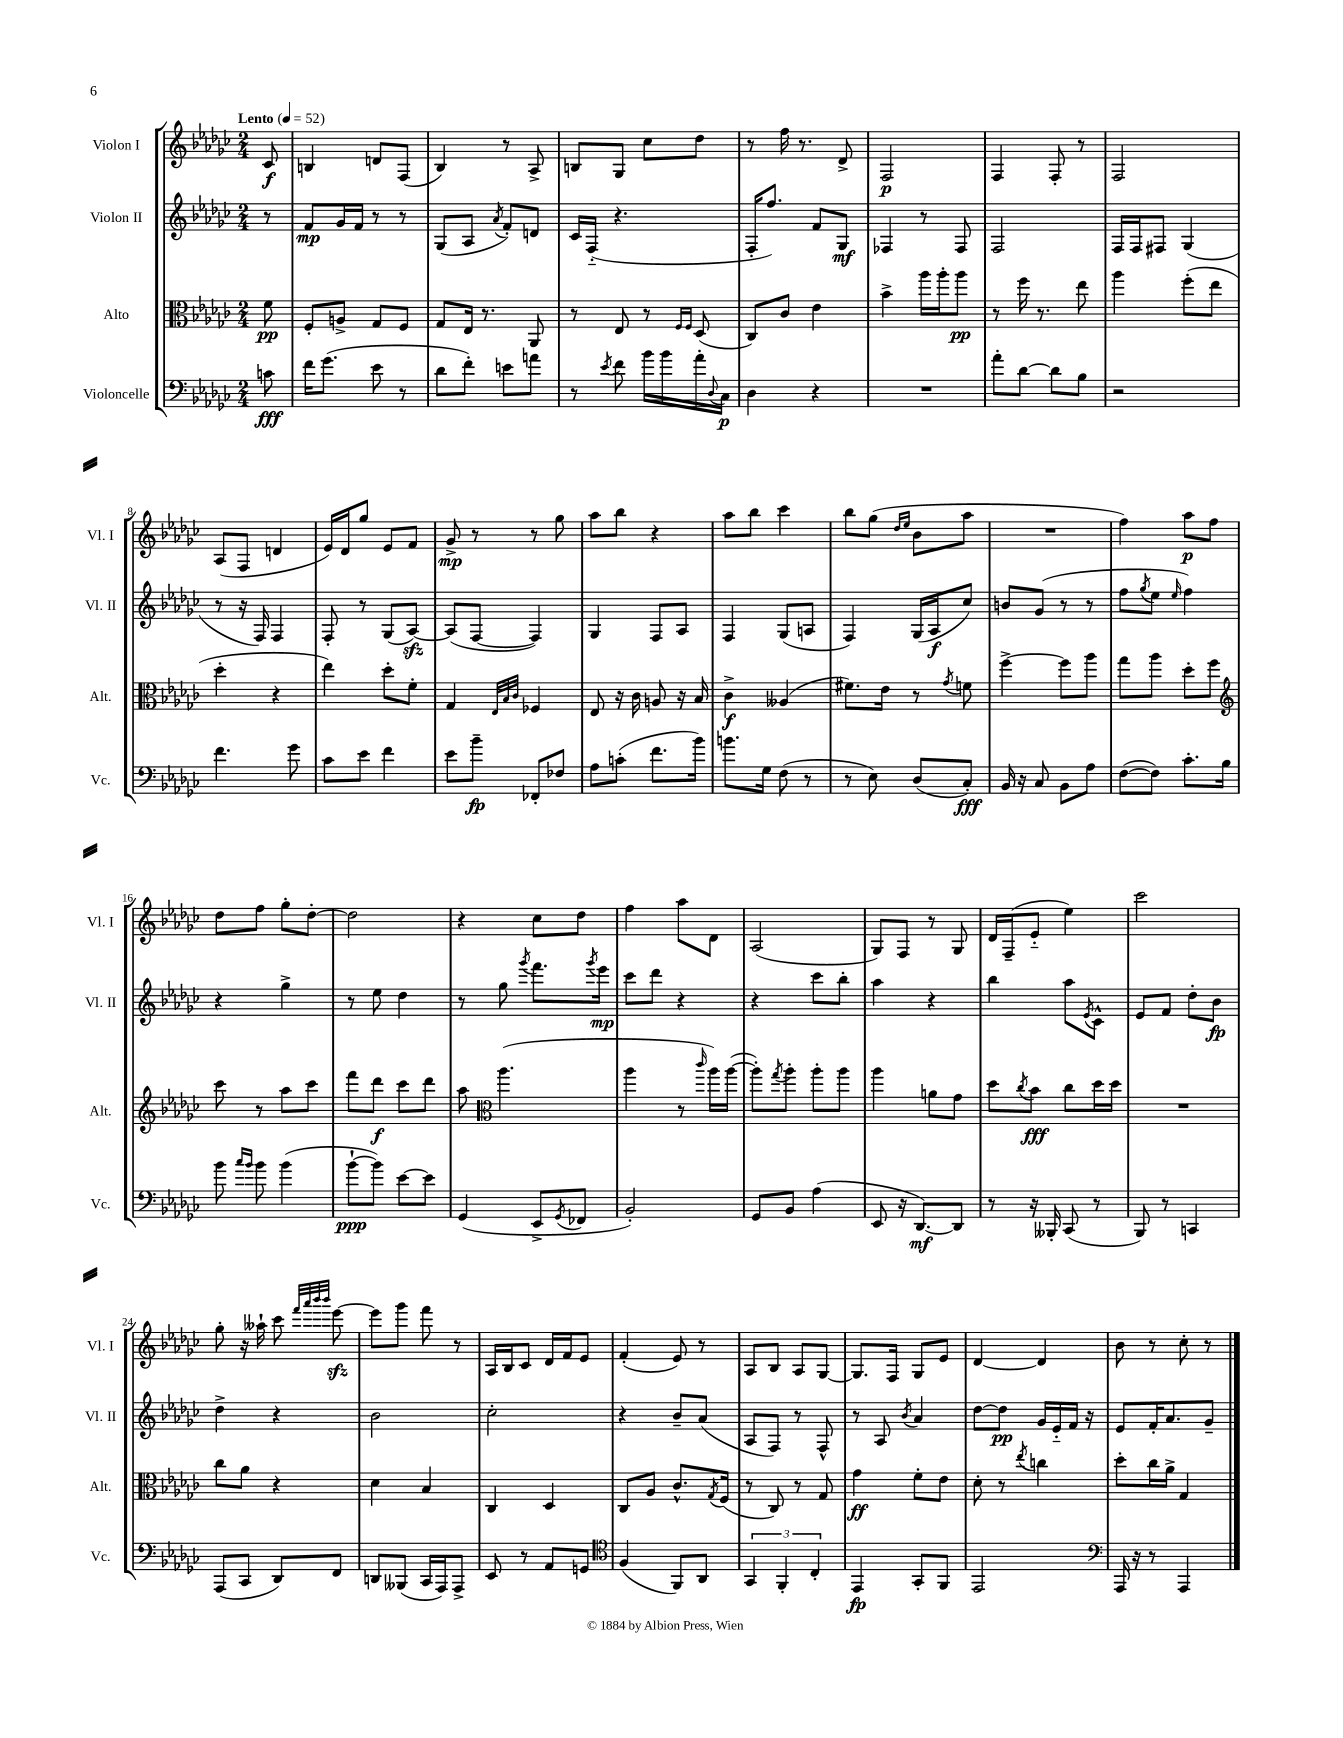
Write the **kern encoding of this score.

**kern	**kern	**kern	**kern
*staff4	*staff3	*staff2	*staff1
*clefF4	*clefC3	*clefG2	*clefG2
*k[b-e-a-d-g-c-]	*k[b-e-a-d-g-c-]	*k[b-e-a-d-g-c-]	*k[b-e-a-d-g-c-]
*M2/4	*M2/4	*M2/4	*M2/4
*MM52	*MM52	*MM52	*MM52
8c\	8f\	8r	8c-/
=	=	=	=
16f\LK	8F'/L	8f/L	4B/
(8.g-\J	.	.	.
.	8A^/J	16g-/L	.
.	.	16f/JJ	.
8e-\	8G-/L	8r	8d/L
8r	8F/J	8r	(8F/J
=	=	=	=
8d-\L	8G-/L	(8G-/L	4B-/)
8f'\J)	16E-/Jk	8A-/J	.
.	8.r	.	.
.	.	8qa-/	.
8e\L	.	8f'/L)	8r
8a\J	8AA-/	8d/J	8A-^/
=	=	=	=
8r	8r	16c-/LL	8B/L
.	.	(16F'~/JJ	.
8qe-/	.	.	.
8f\	8E-/	4.r	8G-/J
16b-\LL	8r	.	8cc-\L
16b-\	.	.	.
.	16qqF/LL	.	.
.	16qqF/JJ	.	.
16a-'\	(8D-/	.	8dd-\J
8qqD-/	.	.	.
16C-\JJ	.	.	.
=	=	=	=
4D-\	8C-/L)	16F'/LK	8r
.	.	8.ff/J)	.
.	8c-/J	.	16ff\
.	.	.	8.r
4r	4e-\	8f/L	.
.	.	8G-/J	8d-^/
=	=	=	=
2r	4b-^\	4F-/	2F/
.	16aa-\LL	8r	.
.	16aa-'\J	.	.
.	8aa-\J	8F-/	.
=	=	=	=
8a-'\L	8r	2F/	4F/
[8d-\J	16ff\	.	.
.	8.r	.	.
8d-\]L	.	.	8F'/
8B-\J	8ee-\	.	8r
=	=	=	=
2r	4aa-\	16F/LL	2F/
.	.	16F/J	.
.	.	8F#/J	.
.	(8ff'\L	(4G-/	.
.	8ee-\J	.	.
=	=	=	=
4.f\	4dd-'\	8r	(8A-/L
.	.	16r	8F/J
.	.	16F/)	.
.	4r	4F/	4d/
8g-\	.	.	.
=	=	=	=
8c-\L	4ee-\)	8F'/	16e-/LL)
.	.	.	16d-/J
8e-\J	.	8r	8gg-/J
4f\	8dd-'\L	(8G-/L	8e-/L
.	8f'\J	[8A-/J)	8f/J
=	=	=	=
8e-\L	4G-/	(8A-/]L	8g-^/
8b-~\J	.	[8F/J	8r
.	32qqE-/LLL	.	.
.	32qqB-/	.	.
.	32qqc-/JJJ	.	.
8FF-'/L	4F-/	4F/])	8r
8F-/J	.	.	8gg-\
=	=	=	=
8A-\L	8E-/	4G-/	8aa-\L
(8c'\J	16r	.	8bb-\J
.	16c-\	.	.
8.f\L	8A/	8F/L	4r
.	16r	8A-/J	.
16b-\Jk)	16B-/	.	.
=	=	=	=
8.b\L	4c-^\	4F/	8aa-\L
.	.	.	8bb-\J
16G-\Jk	.	.	.
(8F\	(4A--/	(8G-/L	4ccc-\
8r	.	8A/J	.
=	=	=	=
8r	8.f#\L)	4F/)	8bb-\L
8E-\)	.	.	(8gg-\J
.	16e-\Jk	.	.
.	.	.	16qqdd-/LL
.	.	.	16qqee-/JJ
(8D-/L	8r	(16G-/LL	8b-\L
.	.	16A-/J	.
.	8qg-/	.	.
8C-'/J)	8f\	8cc-/J)	8aa-\J
=	=	=	=
16BB-/	[4ff^\	8b/L	2r
16r	.	.	.
8C-/	.	(8g-/J	.
8BB-\L	8ff\]L	8r	.
8A-\J	8aa-\J	8r	.
=	=	=	=
([8F\L	8gg-\L	8ff\L	4ff\)
.	.	8qgg-/	.
8F\]J)	8aa-\J	8ee-\J	.
.	.	16qqee-/	.
8.c-'\L	8dd-'\L	4ff\)	8aa-\L
.	8ff\J	.	8ff\J
16B-\Jk	.	.	.
=	=	=	=
*	*clefG2	*	*
8b-\	8ccc-\	4r	8dd-\L
16qqcc-/LL	.	.	.
16qqb-/JJ	.	.	.
8b-\	8r	.	8ff\J
(4b-\	8aa-\L	4gg-^\	8gg-'\L
.	8ccc-\J	.	[8dd-'\J
=	=	=	=
[8b-`\L	8fff\L	8r	2dd-\]
8b-\]J)	8ddd-\J	8ee-\	.
[8e-\L	8ccc-\L	4dd-\	.
8e-\]J	8ddd-\J	.	.
=	=	=	=
(4GG-/	8aa-\	8r	4r
*	*clefC3	*	*
.	(4.aa-\	8gg-\	.
.	.	8qggg-/	.
8EE-^/L	.	8.fff\L	8cc-\L
8qGG-/	.	.	.
8FF-/J	.	.	8dd-\J
.	.	8qggg-/	.
.	.	16eee-\Jk	.
=	=	=	=
2BB-'/)	4aa-\	8ccc-\L	4ff\
.	.	8ddd-\J	.
.	8r	4r	8aa-\L
.	16qqccc-/	.	.
.	16aa-\LL)	.	8d-\J
.	([16aa-\JJ	.	.
=	=	=	=
8GG-/L	8aa-'\]L)	4r	(2A-/
.	8qgg-/	.	.
8BB-/J	8aa-'\J	.	.
(4A-\	8aa-'\L	8ccc-\L	.
.	8aa-\J	8bb-'\J	.
=	=	=	=
8EE-/	4aa-\	4aa-\	8G-/L)
16r	.	.	8F/J
[8.DD-/L)	.	.	.
.	8a\L	4r	8r
8DD-/]J	8g-\J	.	8G-/
=	=	=	=
8r	8dd-\L	4bb-\	16d-/LL
.	.	.	(16F~/J
.	8qcc-/	.	.
16r	8b-\J	.	8e-'~/J
16BBB--'/	.	.	.
(8CC-/	8cc-\L	8aa-\L	4ee-\)
.	.	8qe-/	.
8r	16dd-\L	8c-^^\J	.
.	16dd-\JJ	.	.
=	=	=	=
8BBB-/)	2r	8e-/L	2ccc-\
8r	.	8f/J	.
4CC/	.	8dd-'\L	.
.	.	8b-\J	.
=	=	=	=
(8AAA-/L	8cc-\L	4dd-^\	8gg-'\
8CC-/J	8a-\J	.	16r
.	.	.	16aa--`\
8DD-/L)	4r	4r	8ccc-\
.	.	.	32qqfff/LLL
.	.	.	32qqaaa-/
.	.	.	32qqbbb-/
.	.	.	32qqbbb-/JJJ
8FF/J	.	.	[8eee-\
=	=	=	=
8DD/L	4d-\	2b-\	8eee-\]L
(8BBB--/J	.	.	8ggg-\J
16CC-/LL	4B-/	.	8fff\
16AAA-/J)	.	.	.
8AAA-^/J	.	.	8r
=	=	=	=
8EE-/	4C-/	2cc-'\	16A-/LL
.	.	.	16B-/J
8r	.	.	8c-/J
8AA-/L	4D-/	.	16d-/LL
.	.	.	16f/J
8GG/J	.	.	8e-/J
=	=	=	=
*clefC4	*	*	*
(4F/	8C-/L	4r	(4f'/
.	8A-/J	.	.
8FF/L)	8.c-^^/L	8b-~/L	8e-/)
8AA-/J	.	(8a-/J	8r
.	8qG-/	.	.
.	(16F/Jk	.	.
=	=	=	=
6GG-/	8r	8A-/L	8A-/L
.	8C-/)	8F/J)	8B-/J
6FF'/	.	.	.
.	8r	8r	8A-/L
6C-'/	.	.	.
.	8G-/	8F^^/	[8G-/J
=	=	=	=
4EE-/	4g-\	8r	8.G-/]L
.	.	8A-/	.
.	.	.	16F/Jk
.	.	8qb-/	.
8GG-'/L	8f'\L	4a-/	8G-/L
8FF/J	8e-\J	.	8e-/J
=	=	=	=
2EE-/	8d-'\	[8dd-\L	[4d-/
.	8r	8dd-\]J	.
.	8qee-/	.	.
.	4cc\	16g-/LL	4d-/]
.	.	16e-'~/	.
.	.	16f/JJ	.
.	.	16r	.
=	=	=	=
*clefF4	*	*	*
16AAA-/	8dd-'\L	8e-/L	8b-\
16r	.	.	.
8r	16cc-\L	16f'/K	8r
.	16a-^\JJ	8.a-/	.
4AAA-/	4G-/	.	8cc-'\
.	.	8g-~/J	8r
==	==	==	==
*-	*-	*-	*-
